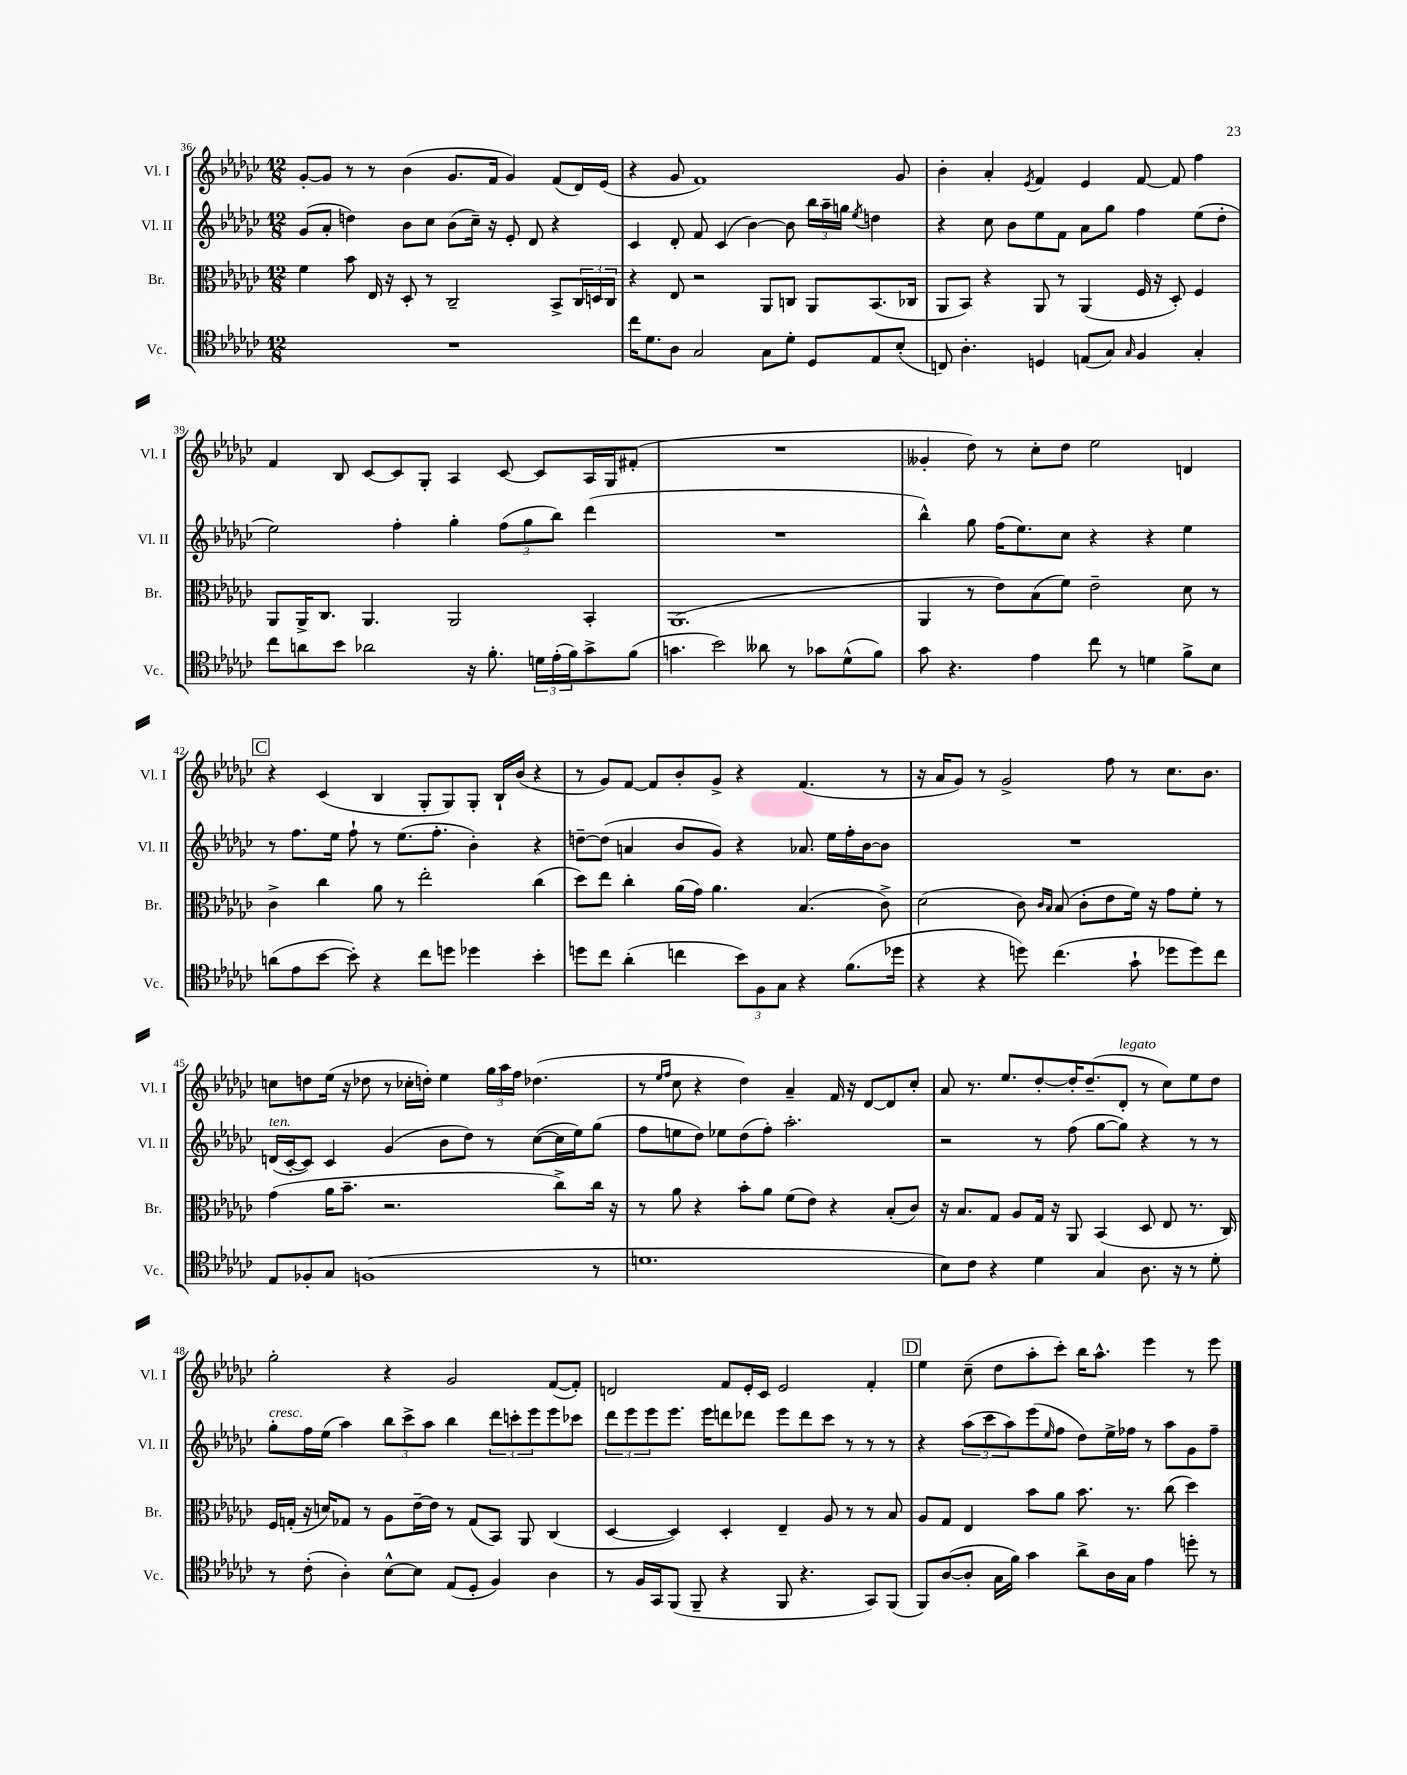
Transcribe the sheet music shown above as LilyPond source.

<<
\new StaffGroup <<
\new Staff = "s0" \with { instrumentName = "Vl. I" shortInstrumentName = "Vl. I" } {
    \clef treble \key ges \major \numericTimeSignature \time 12/8
    ges'8~-. ges'8 r8 r8 bes'4( ges'8. f'16 ges'4) f'8( des'16) ees'16( |
    r4 ges'8 f'1) ges'8 |
    bes'4-. aes'4-. \acciaccatura { ees'8 } f'4 ees'4 f'8~ f'8 f''4 |
    f'4 bes8 ces'8~ ces'8 ges8-. aes4 ces'8~ ces'8 aes16 ges16 fis'8-.( |
    R1. |
    geses'4-. des''8) r8 ces''8-. des''8 ees''2 d'4 |
    \mark \markup { \box "C" } r4 ces'4( bes4 ges8-. ges8) ges8-. bes16-! bes'16( r4 |
    r8 ges'8) f'8~ f'8 bes'8-. ges'8-> r4 f'4.( r8 |
    r16 aes'16 ges'8) r8 ges'2-> f''8 r8 ces''8. bes'8. |
    c''8 d''8 ees''16( r16 des''8 r8 ces''16-. d''16-.) ees''4 \tuplet 3/2 { ges''16 aes''16 f''16 } des''4.( |
    r8 \grace { ees''16 f''16 } ces''8 r4 des''4) aes'4-- f'16 r16 des'8~ des'8 ces''8-. |
    aes'8 r8. ees''8. des''8~-. des''16-. des''8.--( des'8-.^\markup { \italic "legato" } r8 ces''8) ees''8 des''8 |
    ges''2-. r4 ges'2 f'8~( f'8-.) |
    d'2 f'8 ees'16-. ces'16 ees'2 f'4-. |
    \mark \markup { \box "D" } ees''4 ces''8--( des''8 aes''8-. ces'''8-.) bes''16 aes''8.-^ ees'''4 r8 ees'''8 \bar "|." |
}
\new Staff = "s1" \with { instrumentName = "Vl. II" shortInstrumentName = "Vl. II" } {
    \clef treble \key ges \major \numericTimeSignature \time 12/8
    ges'8( aes'8-. d''4) bes'8 ces''8 bes'8( ces''16--) r16 ees'8-. des'8 r4 |
    ces'4 des'8-. f'8 ces'4( bes'4~) bes'8 \tuplet 3/2 { bes''16 aes''16-- g''16 } \acciaccatura { ees''8 } d''4 |
    r4 ces''8 bes'8 ees''8 f'8 aes'8 ges''8 f''4 ees''8( des''8-. |
    ees''2) f''4-. ges''4-. \tuplet 3/2 { f''8( ges''8 bes''8) } des'''4( |
    R1. |
    bes''4-^) ges''8 f''16( ees''8.) ces''8 r4 r4 ees''4 |
    \mark \markup { \box "C" } r8 f''8. ees''16 f''8-! r8 ees''8.( f''8.-. bes'4-.) r4 |
    d''8~-- d''8( a'4 bes'8 ges'8) r4 aes'8. ees''16 f''16-. bes'16~ bes'8 |
    R1. |
    d'16^\markup { \italic "ten." }( ces'16~-. ces'8) ces'4 ges'4( bes'8 des''8) r8 ces''8~( ces''16 ees''16) ges''8( |
    f''8 e''8 des''8) ees''8 des''8( f''8-.) aes''2.-. |
    r2 r8 f''8( ges''8~ ges''8) r4 r8 r8 |
    ges''8-.^\markup { \italic "cresc." } f''16 ees''16( aes''4) \tuplet 3/2 { bes''8 ces'''8-> aes''8 } bes''4 \tuplet 3/2 { des'''8 c'''8-. ees'''8 } ees'''8 ces'''8 |
    \tuplet 3/2 { des'''8 ees'''8 ees'''8 } ees'''8. ees'''16 d'''8 des'''8 ees'''8 des'''8 ces'''8 r8 r8 r8 |
    \mark \markup { \box "D" } r4 \tuplet 3/2 { aes''8( ces'''8 aes''8) } ees'''8( \grace { ees''16 } f''8 des''8) ees''16-> fes''16 r8 aes''8 ges'8 fes''8-- \bar "|." |
}
\new Staff = "s2" \with { instrumentName = "Br." shortInstrumentName = "Br." } {
    \clef alto \key ges \major \numericTimeSignature \time 12/8
    f'4 bes'8 ees16 r16 des8-. r8 ces2-- bes,8-> \tuplet 3/2 { ces16 d16 ces16 } |
    r4 ees8 r2 aes,8 c8 aes,8 bes,8.( ces16 |
    aes,8 bes,8) r4 aes,8 r8 aes,4( f16 r16 des8-.) f4 |
    aes,8 aes,16-> ces8. aes,4. aes,2 bes,4-. |
    aes,1.( |
    aes,4 r8 ees'8) bes8( f'8) ees'2-- des'8 r8 |
    \mark \markup { \box "C" } ces'4-> ces''4 aes'8 r8 ees''2-. ces''4( |
    des''8) ees''8 ces''4-. aes'16( ges'16) aes'4. bes4.( ces'8->) |
    des'2( ces'8) \grace { ces'16 bes16 } bes8( ces'8-. ees'8 f'16) r16 ges'8 f'8-. r8 |
    ges'4( aes'16 bes'8.-- r2. ces''8->) ces''16 r16 |
    r8 aes'8 r4 bes'8-. aes'8 f'8( ees'8) r4 bes8-.( ces'8) |
    r16 bes8. ges8 aes8 ges16 r16 aes,8 bes,4( des8 ees8 r8. ces16) |
    f16 g16-.( r16 d'16) ges8 r8 aes8 ees'16~-- ees'16 r8 ges8( bes,8) aes,8 ces4( |
    des4~ des4) des4-. ees4-- aes8 r8 r8 bes8 |
    \mark \markup { \box "D" } aes8 ges8 ees4 bes'8 aes'8 bes'8. r8. ces''8( des''4) \bar "|." |
}
\new Staff = "s3" \with { instrumentName = "Vc." shortInstrumentName = "Vc." } {
    \clef tenor \key ges \major \numericTimeSignature \time 12/8
    R1. |
    ces''16 des'8. aes8 ges2 ges8 des'8-. des8 ees8 bes8-.( |
    c8) aes4.-. d4 e8( ges8) \grace { ges16 } f4 ges4-. |
    ces''8 a'8 bes'8 aes'2 r16 f'8.-. \tuplet 3/2 { d'16 ees'16-.( f'16) } ges'8-> f'8( |
    g'4. bes'2) aeses'8 r8 ges'8 des'8-^( f'8) |
    ges'8 r4. ees'4 ces''8 r8 d'4 f'8-> bes8 |
    \mark \markup { \box "C" } a'8( ees'8 bes'8~ bes'8-.) r4 ces''8 d''8 des''4 bes'4-. |
    d''8 ces''8 aes'4-.( c''4 \tuplet 3/2 { bes'8) f8 ges8 } r4 f'8.( des''16 |
    r4 r4 d''8) ces''4.( ges'8-! des''8 des''8) ces''8 |
    ees8 fes8-. ges8 f1( r8 |
    d'1. |
    bes8) ces'8 r4 des'4 ges4 aes8. r16 r8 des'8-. |
    r8 ces'8-.( aes4-.) bes8~-^ bes8 ees8( des8-. f4) aes4 |
    r8 f16 ges,16 f,8( f,8-- r4 f,8 r4. ges,8) f,8( |
    \mark \markup { \box "D" } f,8) aes8~( aes8-. ges16 f'16) ges'4 aes'8-> aes16 ges16 ees'4 d''8-. r8 \bar "|." |
}
>>
>>
\layout { \context { \Score currentBarNumber = #36 } }
